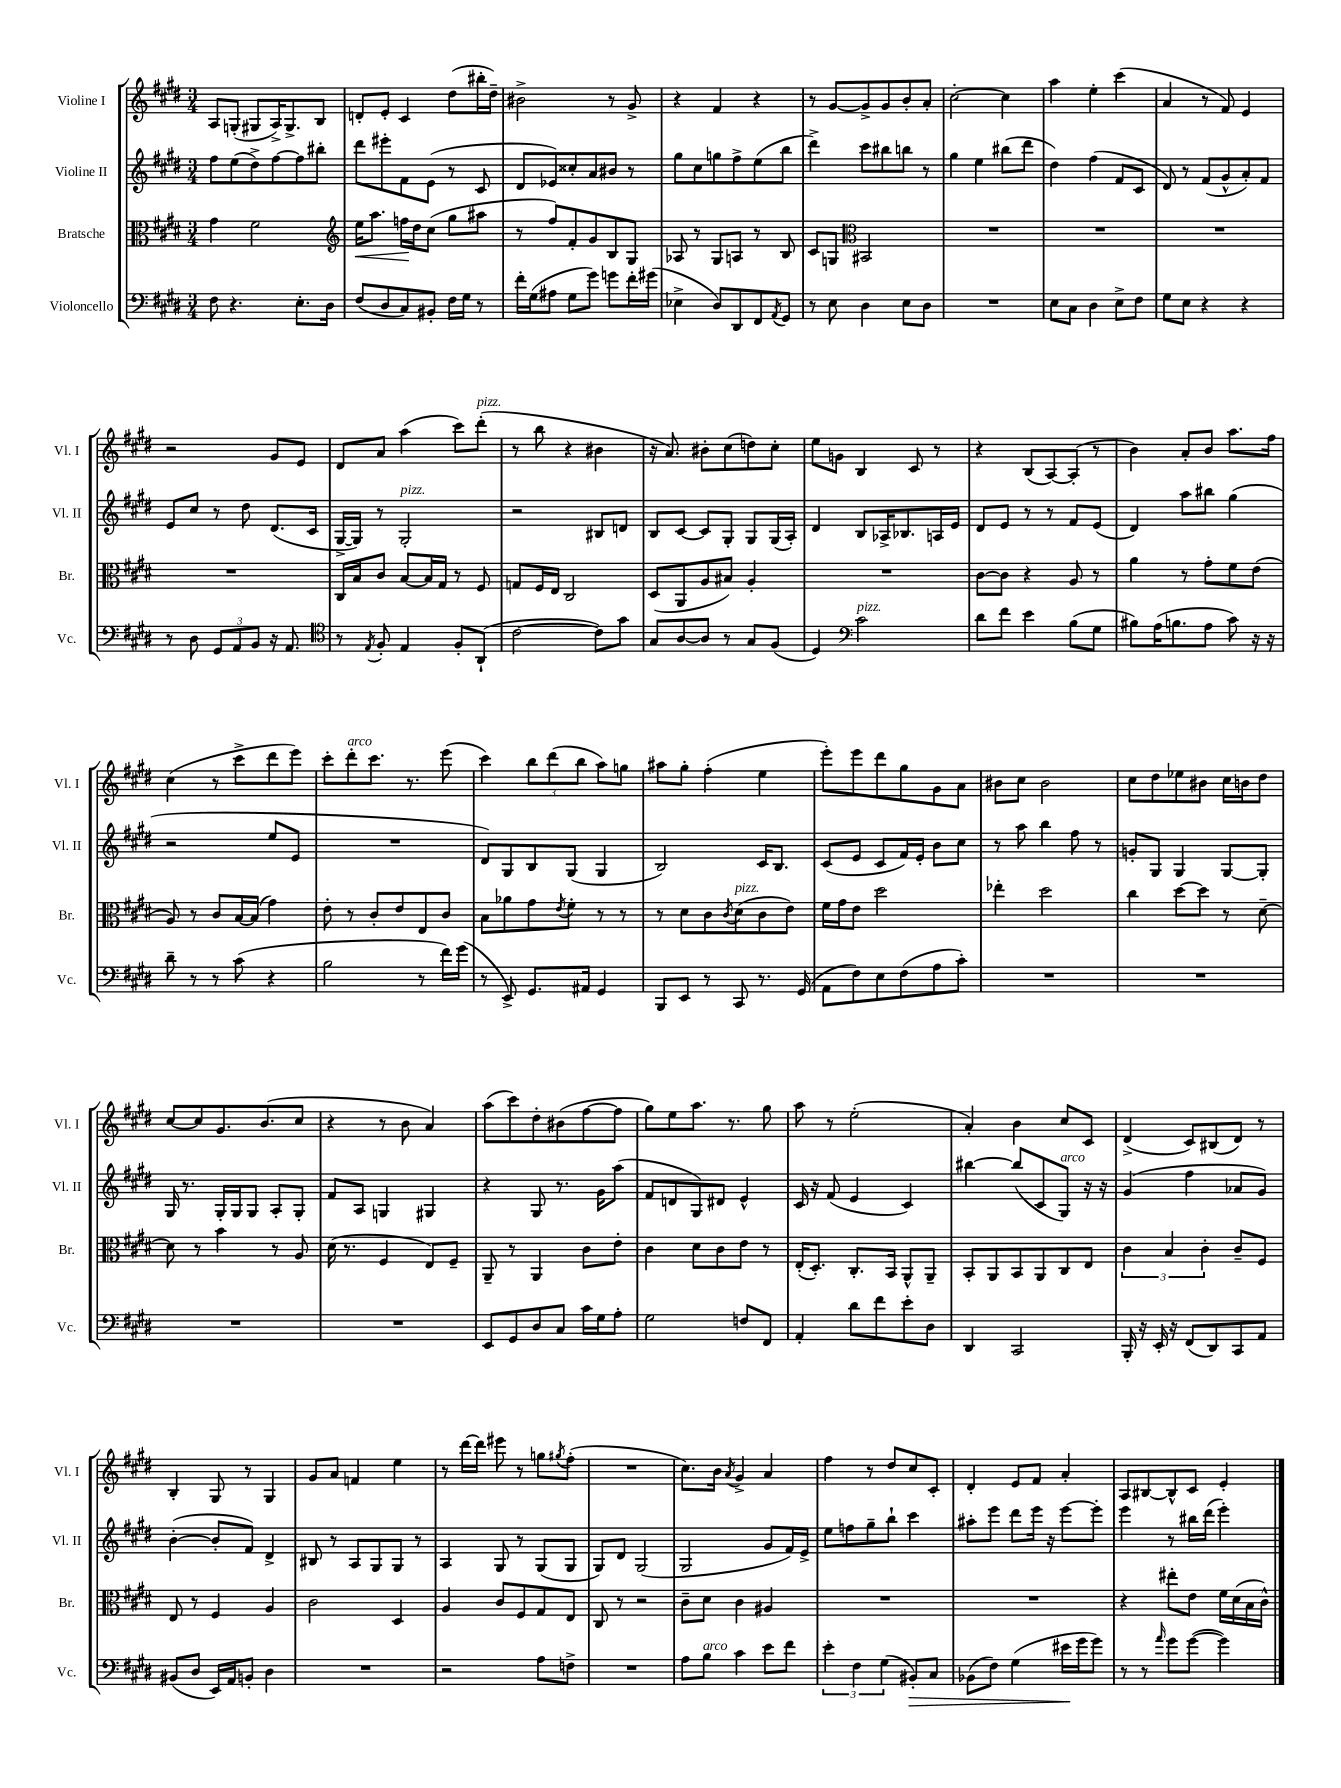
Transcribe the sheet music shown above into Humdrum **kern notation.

**kern	**kern	**kern	**kern
*staff4	*staff3	*staff2	*staff1
*clefF4	*clefC3	*clefG2	*clefG2
*k[f#c#g#d#]	*k[f#c#g#d#]	*k[f#c#g#d#]	*k[f#c#g#d#]
*M3/4	*M3/4	*M3/4	*M3/4
8F#	4g#	8ff#	8A
4.r	.	(8ee	(8G'
.	2f#	8dd#^)	8G#
.	.	[8ff#	16A^)
.	.	.	8.G#^
8.E'	.	8ff#]	.
.	.	8bb#'	8B
16D#	.	.	.
=	=	=	=
*	*clefG2	*	*
(8F#	16ee	8ddd#	8d'
.	8.aa	.	.
8D#	.	8eee#'	8e'
8C#)	16ff	8f#	4c#
.	16dd#	.	.
8BB#'	(8cc#	(8e	.
16F#	8gg#	8r	(8dd#
16G#	.	.	.
8r	8aa#	8c#	16bb#'
.	.	.	16dd#~)
=	=	=	=
16f#'	8r	8d#	2b#^
(16G#	.	.	.
8A#	8ff#)	8e-)	.
8G#	8f#'	8cc##'	.
8g#)	8g#	8a	.
8g	8B	8b#	8r
16f#'	8G#	8r	8g#^
(16g#	.	.	.
=	=	=	=
4E-^	8A-	8gg#	4r
.	8r	8cc#	.
8D#)	8G#	8gg	4f#
8DD#	8A	8ff#^	.
8FF#	8r	(8ee	4r
8qAA	.	.	.
8GG#	8B	8bb	.
=	=	=	=
8r	8c#	4ddd#^)	8r
8E	8G	.	[8g#
*	*clefC3	*	*
4D#	2BB#	8ccc#	8g#^]
.	.	8bb#	8g#
8E	.	8bb	8b'
8D#	.	8r	8a'
=	=	=	=
2.r	2.r	4gg#	[2cc#'
.	.	4ee	.
.	.	(8bb#	4cc#]
.	.	8ddd#	.
=	=	=	=
8E	2.r	4dd#)	4aa
8C#	.	.	.
4D#	.	(4ff#	4ee'
8E^	.	8f#	(4ccc#
8F#	.	8c#	.
=	=	=	=
8G#	2.r	8d#)	4a
8E	.	8r	.
4r	.	(8f#	8r
.	.	8g#^^	8f#)
4r	.	8a')	4e
.	.	8f#	.
=	=	=	=
8r	2.r	8e	2r
8D#	.	8cc#	.
12GG#	.	8r	.
12AA	.	.	.
.	.	8dd#	.
12BB	.	.	.
16r	.	(8.d#	8g#
8.AA	.	.	.
.	.	.	8e
.	.	16c#	.
=	=	=	=
*clefC4	*	*	*
8r	16C#	[16G#^	8d#
.	16B	16G#])	.
8qE	.	.	.
8F#'	8c#	8r	8a
4E	[8B	2G#'	(4aa
.	16B]	.	.
.	16G#	.	.
8F#'	8r	.	8ccc#)
(8AA`	8F#	.	(8ddd#'
=	=	=	=
[2c#	8G	2r	8r
.	16F#	.	8bb
.	16E	.	.
.	2C#	.	4r
8c#])	.	8B#	4b#
8g#	.	8d	.
=	=	=	=
8G#	(8D#	8B	16r
.	.	.	8.a)
[8A	8AA	[8c#	.
8A]	8A	8c#]	8b#'
8r	8B#)	8G#'	(8cc#
8G#	4A'	8G#	8dd)
(8F#	.	(16G#	8cc#'
.	.	16A')	.
=	=	=	=
4D#)	2.r	4d#	8ee
.	.	.	8g
*clefF4	*	*	*
2c#	.	8B	4B
.	.	16A-^	.
.	.	8.B-	.
.	.	.	8c#
.	.	16A	8r
.	.	16e	.
=	=	=	=
8d#	[8c#	8d#	4r
8f#	8c#]	8e	.
4e	4r	8r	(8B
.	.	8r	[8A)
(8B	8A	8f#	(8A']
8G#	8r	(8e	8r
=	=	=	=
8B#)	4a	4d#)	4b)
(16A	.	.	.
8.B	.	.	.
.	8r	8aa	8a'
8A	8g#'	8bb#	8b
8c#)	8f#	(4gg#	8.aa
16r	(8e	.	.
16r	.	.	16ff#
=	=	=	=
8d#~	8A)	2r	(4cc#
8r	8r	.	.
8r	8c#	.	8r
(8c#	[16B	.	8ccc#^
.	(16B]	.	.
4r	4g#)	8ee	8ddd#
.	.	8e	8eee)
=	=	=	=
2B	8e'	2.r	8ccc#'
.	8r	.	8ddd#'
.	8c#'	.	8.ccc#
.	8e	.	.
.	.	.	8.r
8r	8E	.	.
16f#)	8c#	.	(8eee
(16g#	.	.	.
=	=	=	=
8r	8B	8d#)	4ccc#)
8EE^)	8a-	8G#	.
8.GG#	8g#	8B	12bb
.	.	.	(12ddd#
.	8qe	.	.
.	8f#'	(8G#	.
.	.	.	12bb
16AA#	.	.	.
4GG#	8r	4G#	8aa)
.	8r	.	8gg
=	=	=	=
8BBB	8r	2B)	8aa#
8EE	8d#	.	8gg#'
8r	8c#	.	(4ff#'
.	8qc#	.	.
8CC#	(8d#	.	.
8.r	8c#	16c#	4ee
.	.	8.B	.
.	8e)	.	.
(16GG#	.	.	.
=	=	=	=
8AA	16f#	(8c#	8eee')
.	16g#	.	.
8F#)	8e	8e	8eee
8E	2dd#	8c#	8ddd#
(8F#	.	16f#)	8gg#
.	.	16e'	.
8A	.	8b	8g#
8c#')	.	8cc#	8a
=	=	=	=
2.r	4ee-'	8r	8b#
.	.	8aa	8cc#
.	2dd#	4bb	2b#
.	.	8ff#	.
.	.	8r	.
=	=	=	=
2.r	4cc#	8g'	8cc#
.	.	8G#	8dd#
.	[8dd#	4G#	8ee-
.	8dd#]	.	8b#
.	8r	[8G#	16cc#
.	.	.	16b
.	[8d#~	8G#']	8dd#
=	=	=	=
2.r	8d#]	16G#	[8cc#
.	.	8.r	.
.	8r	.	8cc#]
.	4b	16G#'	8.g#
.	.	16G#	.
.	.	8G#	.
.	.	.	(8.b
.	8r	8A'	.
.	8A	8G#'	8cc#
=	=	=	=
2.r	(16d#	8f#	4r
.	8.r	.	.
.	.	8A	.
.	4F#	4G	8r
.	.	.	8b
.	8E)	4G#	4a)
.	8F#~	.	.
=	=	=	=
8EE	8AA~	4r	(8aa
8GG#	8r	.	8ccc#)
8D#	4AA	8G#	8dd#'
8C#	.	8.r	(8b#
16c#	8c#	.	[8ff#
16G#	.	16g#	.
8A'	8e'	(8aa	8ff#]
=	=	=	=
2G#	4c#	8f#	8gg#)
.	.	8d	8ee
.	8d#	8G#)	8.aa
.	8c#	8d#	.
.	.	.	8.r
8F	8e	4e^^	.
8FF#	8r	.	8gg#
=	=	=	=
4AA'	(16E'	16c#	8aa
.	8.D#')	16r	.
.	.	(8f#	8r
8d#	8.C#'	4e	(2ee'
8f#	.	.	.
.	16BB	.	.
8e'	8AA^^	4c#)	.
8D#	8AA~	.	.
=	=	=	=
4DD#	8BB'	[4bb#	4a')
.	8AA	.	.
2CC#	8BB	(8bb#]	4b
.	8AA	8c#	.
.	8C#	8G#)	8cc#
.	8E	16r	8c#
.	.	16r	.
=	=	=	=
16BBB'	6c#	(4g#	(4d#^
16r	.	.	.
16EE'	.	.	.
.	6B	.	.
16r	.	.	.
(8FF#	.	4ff#	8c#)
.	6c#'	.	.
8DD#)	.	.	(8B#
8CC#	8c#~	8a-	8d#)
8AA	8F#	8g#)	8r
=	=	=	=
(8BB#	8E	([4b'	4B'
8D#	8r	.	.
16EE)	4F#	8b']	8G#
16AA	.	.	.
8BB'	.	8f#)	8r
4D#	4A	4d#^	4G#
=	=	=	=
2.r	2c#	8B#	8g#
.	.	8r	8a
.	.	8A	4f
.	.	8G#	.
.	4D#	8G#	4ee
.	.	8r	.
=	=	=	=
2r	4A	4A	8r
.	.	.	[16ddd#
.	.	.	16ddd#]
.	8c#	8G#	8eee#
.	8F#	8r	8r
8A	8G#	(8G#	8gg
.	.	.	8qgg#
8F^	8E	8G#	(8ff#'
=	=	=	=
2.r	8C#	8G#)	2.r
.	8r	8d#	.
.	2r	(2G#	.
=	=	=	=
8A	8c#~	2G#	8.cc#)
8B	8d#	.	.
.	.	.	16b
.	.	.	8qa
4c#	4c#	.	4g#^
8e	4A#	8g#	4a
8f#	.	16f#)	.
.	.	16e^	.
=	=	=	=
6e'	2.r	8ee	4ff#
.	.	8ff	.
6F#	.	.	.
.	.	8gg#~	8r
(6G#	.	.	.
.	.	8bb`	8dd#
8BB#')	.	4ccc#	8cc#
8C#	.	.	8c#'
=	=	=	=
(8BB-	2.r	8aa#'	4d#'
8F#)	.	8eee	.
(4G#	.	8ddd#	8e
.	.	16eee	8f#
.	.	16r	.
16e#	.	[8eee	4a'
16g#	.	.	.
8g#)	.	8eee']	.
=	=	=	=
8r	4r	4eee	8A
8r	.	.	[8B#
16qqa	.	.	.
8g#	8ee#'	8r	8B#^^]
([8g#	8e	16bb#	8c#
.	.	(16ddd#	.
4g#])	16f#	4eee')	4e'
.	(16d#	.	.
.	16B	.	.
.	16c#^^)	.	.
==	==	==	==
*-	*-	*-	*-
